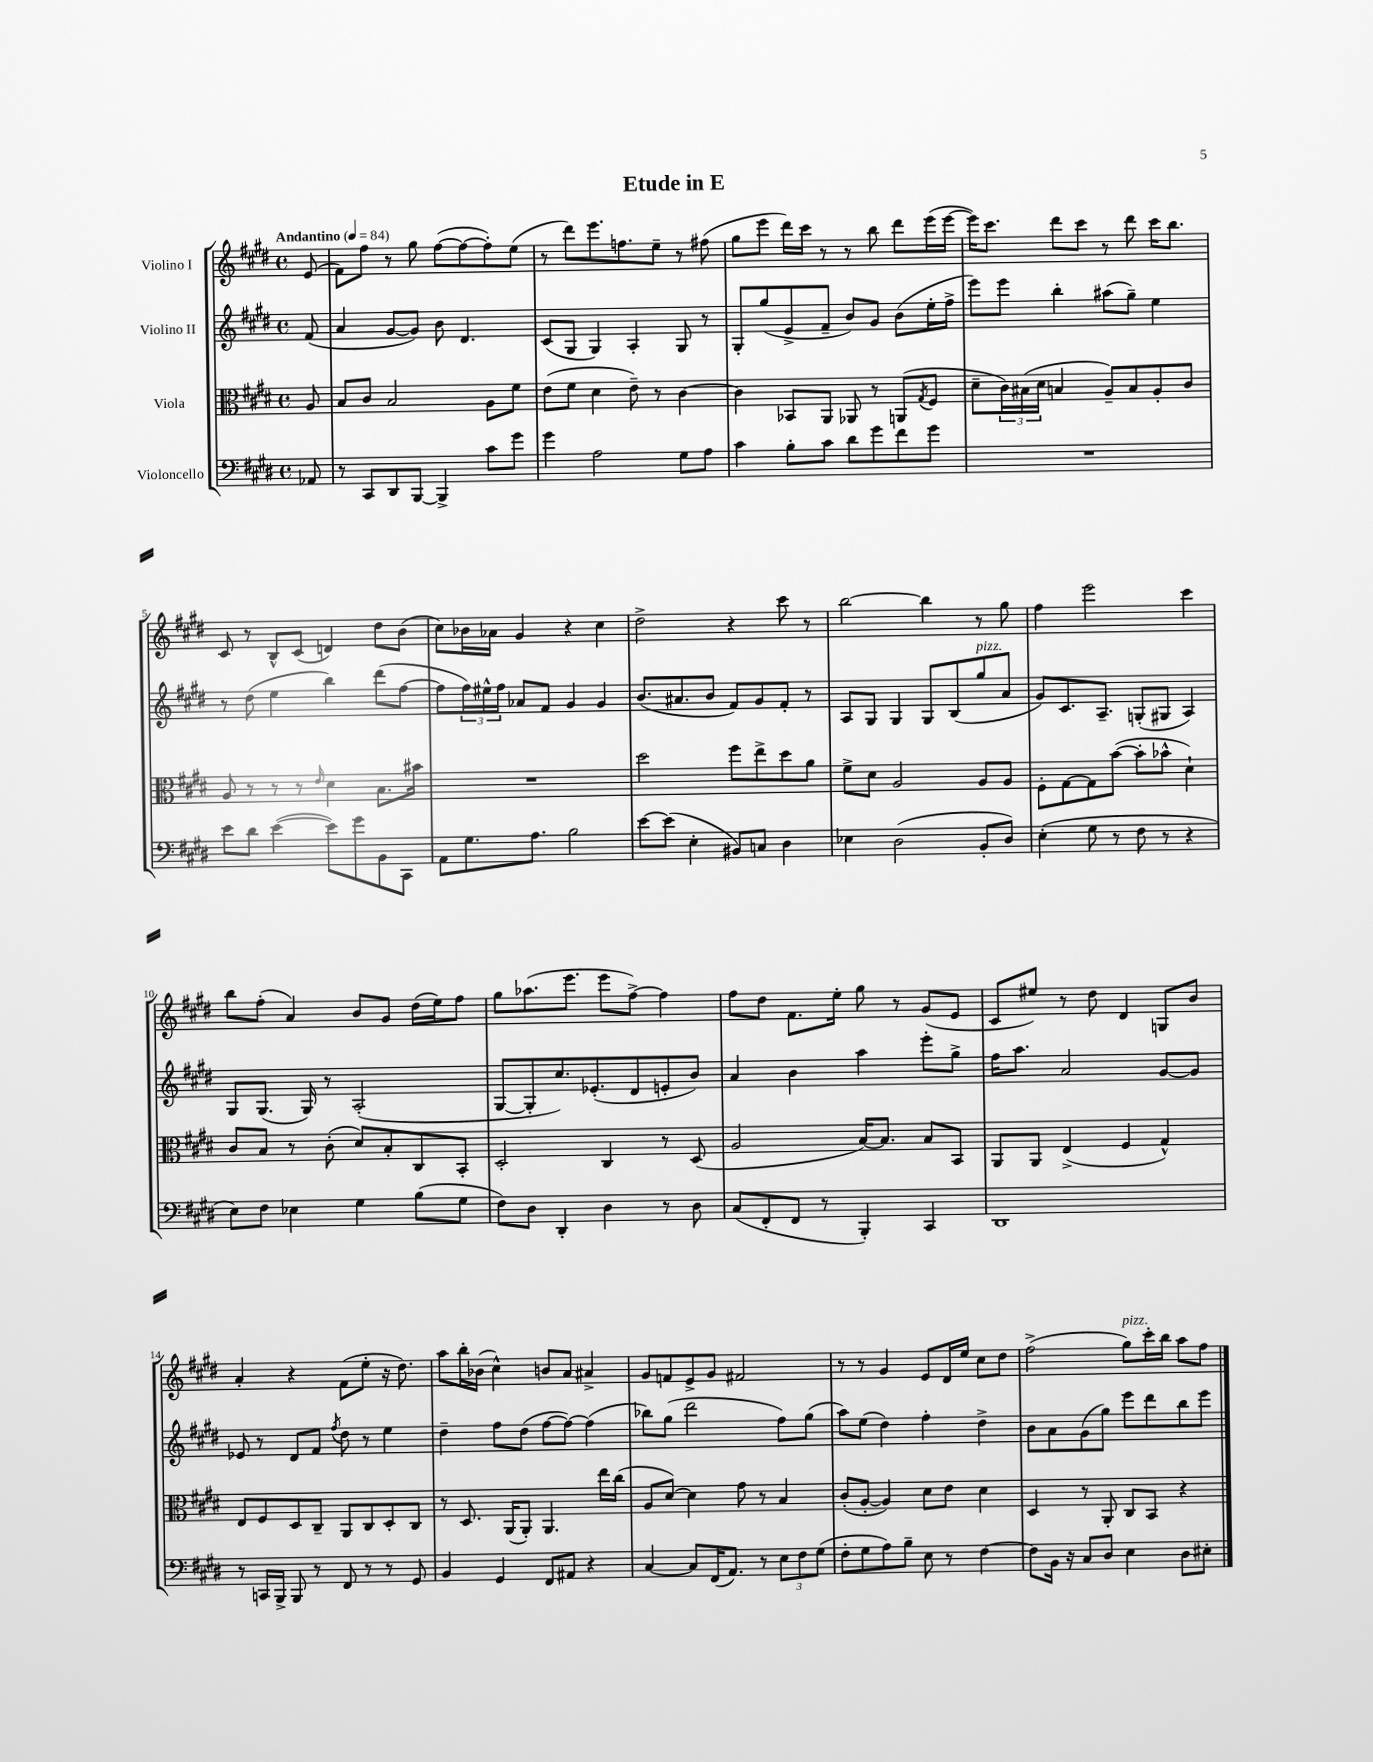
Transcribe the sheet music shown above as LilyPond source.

\header { title = "Etude in E" }
<<
\new StaffGroup <<
\new Staff = "s0" \with { instrumentName = "Violino I" } {
    \clef treble \key e \major \defaultTimeSignature \time 4/4 \partial 8 \tempo "Andantino" 4 = 84
    e'8( |
    fis'8) fis''8 r8 gis''8 fis''8~( fis''8~ fis''8-.) e''8( |
    r8 dis'''8) e'''8. f''8. e''8-- r8 fis''8( |
    gis''8 e'''8 dis'''16) cis'''16 r8 r8 b''8 dis'''8 e'''16( e'''16~ |
    e'''16) cis'''8. dis'''8 cis'''8 r8 dis'''8 cis'''16 b''8. |
    cis'8 r8 b8-^ cis'8( d'4) dis''8 b'8( |
    cis''8) bes'16 aes'16 gis'4 r4 cis''4 |
    dis''2-> r4 cis'''8 r8 |
    b''2~ b''4 r8 gis''8 |
    fis''4 e'''2 cis'''4 |
    b''8 fis''8-.( a'4) b'8 gis'8 dis''16( e''16) fis''8 |
    gis''8 aes''8.( e'''8. e'''8 fis''8~->) fis''4 |
    fis''8 dis''8 fis'8. e''16-. gis''8 r8 gis'8( e'8 |
    cis'8 eis''8) r8 dis''8 dis'4 g8 b'8 |
    a'4-. r4 fis'8( e''8-. r16 dis''8.) |
    a''8 b''16-. bes'16( cis''4-^) b'8 a'8 ais'4-> |
    gis'8 f'8 e'8-> gis'8 fis'2 |
    r8 r8 gis'4 e'8 dis'16 e''16 cis''8 dis''8 |
    fis''2->( gis''8^\markup { \italic "pizz." }) cis'''16-. b''16 a''8 fis''8 \bar "|." |
}
\new Staff = "s1" \with { instrumentName = "Violino II" } {
    \clef treble \key e \major \defaultTimeSignature \time 4/4 \partial 8
    fis'8( |
    a'4 gis'8~ gis'8) b'8 dis'4. |
    cis'8( gis8 gis4) a4-. gis8 r8 |
    gis8-. gis''8( e'8-> fis'8-- b'8) gis'8 b'8( e''16-. fis''16-> |
    e'''8) e'''8 b''4-. ais''8( gis''8--) e''4 |
    r8 dis''8( e''4 b''4) dis'''8( fis''8~ |
    fis''8 \tuplet 3/2 { fis''16) eis''16-^ fis''16 } aes'8 fis'8 gis'4 gis'4 |
    b'8.( ais'8. b'8 fis'8) gis'8 fis'8-. r8 |
    a8 gis8 gis4 gis8 b8( gis''8^\markup { \italic "pizz." } a'8 |
    gis'8) cis'8. a8.-- g8-.( gis8 a4) |
    gis8 gis8.( gis16) r8 a2-.( |
    gis8~ gis8-. cis''8.) ees'8.-.( dis'8 e'8-. b'8) |
    a'4 b'4 a''4 e'''8-. gis''8-> |
    fis''16 a''8. a'2 gis'8~ gis'8 |
    ees'8 r8 dis'8 fis'8 \acciaccatura { fis''8 } dis''8 r8 e''4 |
    dis''4-- fis''8 dis''8( fis''8~ fis''8~) fis''4( |
    bes''8) gis''8( dis'''2 fis''8) gis''8( |
    a''8) e''8( dis''4) fis''4-. dis''4-> |
    b'8 a'8 gis'8( gis''8) e'''8 dis'''8 b''8 e'''8 \bar "|." |
}
\new Staff = "s2" \with { instrumentName = "Viola" } {
    \clef alto \key e \major \defaultTimeSignature \time 4/4 \partial 8
    a8 |
    b8 cis'8 b2 a8 fis'8 |
    e'8( fis'8 dis'4 e'8--) r8 cis'4~ |
    cis'4 bes,8 a,8 aes,8 r8 a,8( \acciaccatura { gis8 } fis8 |
    dis'8-- \tuplet 3/2 { cis'16) bis16( dis'16 } b4 a8--) b8 a8-. cis'8 |
    a8 r8 r8 r8 \grace { e'16 } dis'4 b8. bis'16 |
    R1 |
    dis''2 fis''8 e''8-> dis''8 a'8 |
    fis'8-> dis'8 a2 a8 a8 |
    fis8-. gis8~ gis8 b'8~( b'8-. bes'8-^ dis'4-!) |
    cis'8 b8 r8 cis'8-.( dis'8) b8-. cis8 b,8-. |
    dis2-. cis4 r8 dis8( |
    a2 b16~) b8. b8 b,8 |
    a,8 a,8 e4->( fis4 gis4-^) |
    e8 fis8 dis8 cis8-- a,8 cis8 dis8-. cis8 |
    r8 dis8. a,16( a,8-.) a,4. e''16 cis''16( |
    a8 dis'8~) dis'4 gis'8 r8 b4 |
    cis'8-.( a8~-. a4) dis'8 e'8 dis'4 |
    dis4 r8 a,8-. cis8 b,8 r4 \bar "|." |
}
\new Staff = "s3" \with { instrumentName = "Violoncello" } {
    \clef bass \key e \major \defaultTimeSignature \time 4/4 \partial 8
    aes,8 |
    r8 cis,8 dis,8 b,,8~ b,,4-> cis'8 gis'8 |
    gis'4 a2 gis8 a8 |
    cis'4 b8-. cis'8 dis'8 gis'8 fis'8 gis'8 |
    R1 |
    e'8 dis'8 e'4~( e'8) gis'8 b,8 cis,8 |
    a,8 gis8. a8. b2 |
    e'8~ e'8( e4-. bis,8) c8 dis4 |
    ees4 dis2( b,8-. dis8) |
    e4-.( gis8 r8 fis8 r8 r4 |
    e8) fis8 ees4 gis4 b8( gis8 |
    fis8) dis8 dis,4-. dis4 r8 dis8 |
    cis8( fis,8-. fis,8 r8 b,,4-.) cis,4 |
    dis,1 |
    r8 c,16 b,,16-> b,,8 r8 fis,8 r8 r8 gis,8 |
    b,4 gis,4 fis,8 ais,8 r4 |
    cis4~ cis8 fis,16( a,8.) r8 \tuplet 3/2 { e8 fis8 gis8( } |
    fis8-. gis8 a8) b8-- e8 r8 fis4~ |
    fis8 b,16 r16 cis8 dis8 e4 dis8 eis8-. \bar "|." |
}
>>
>>
